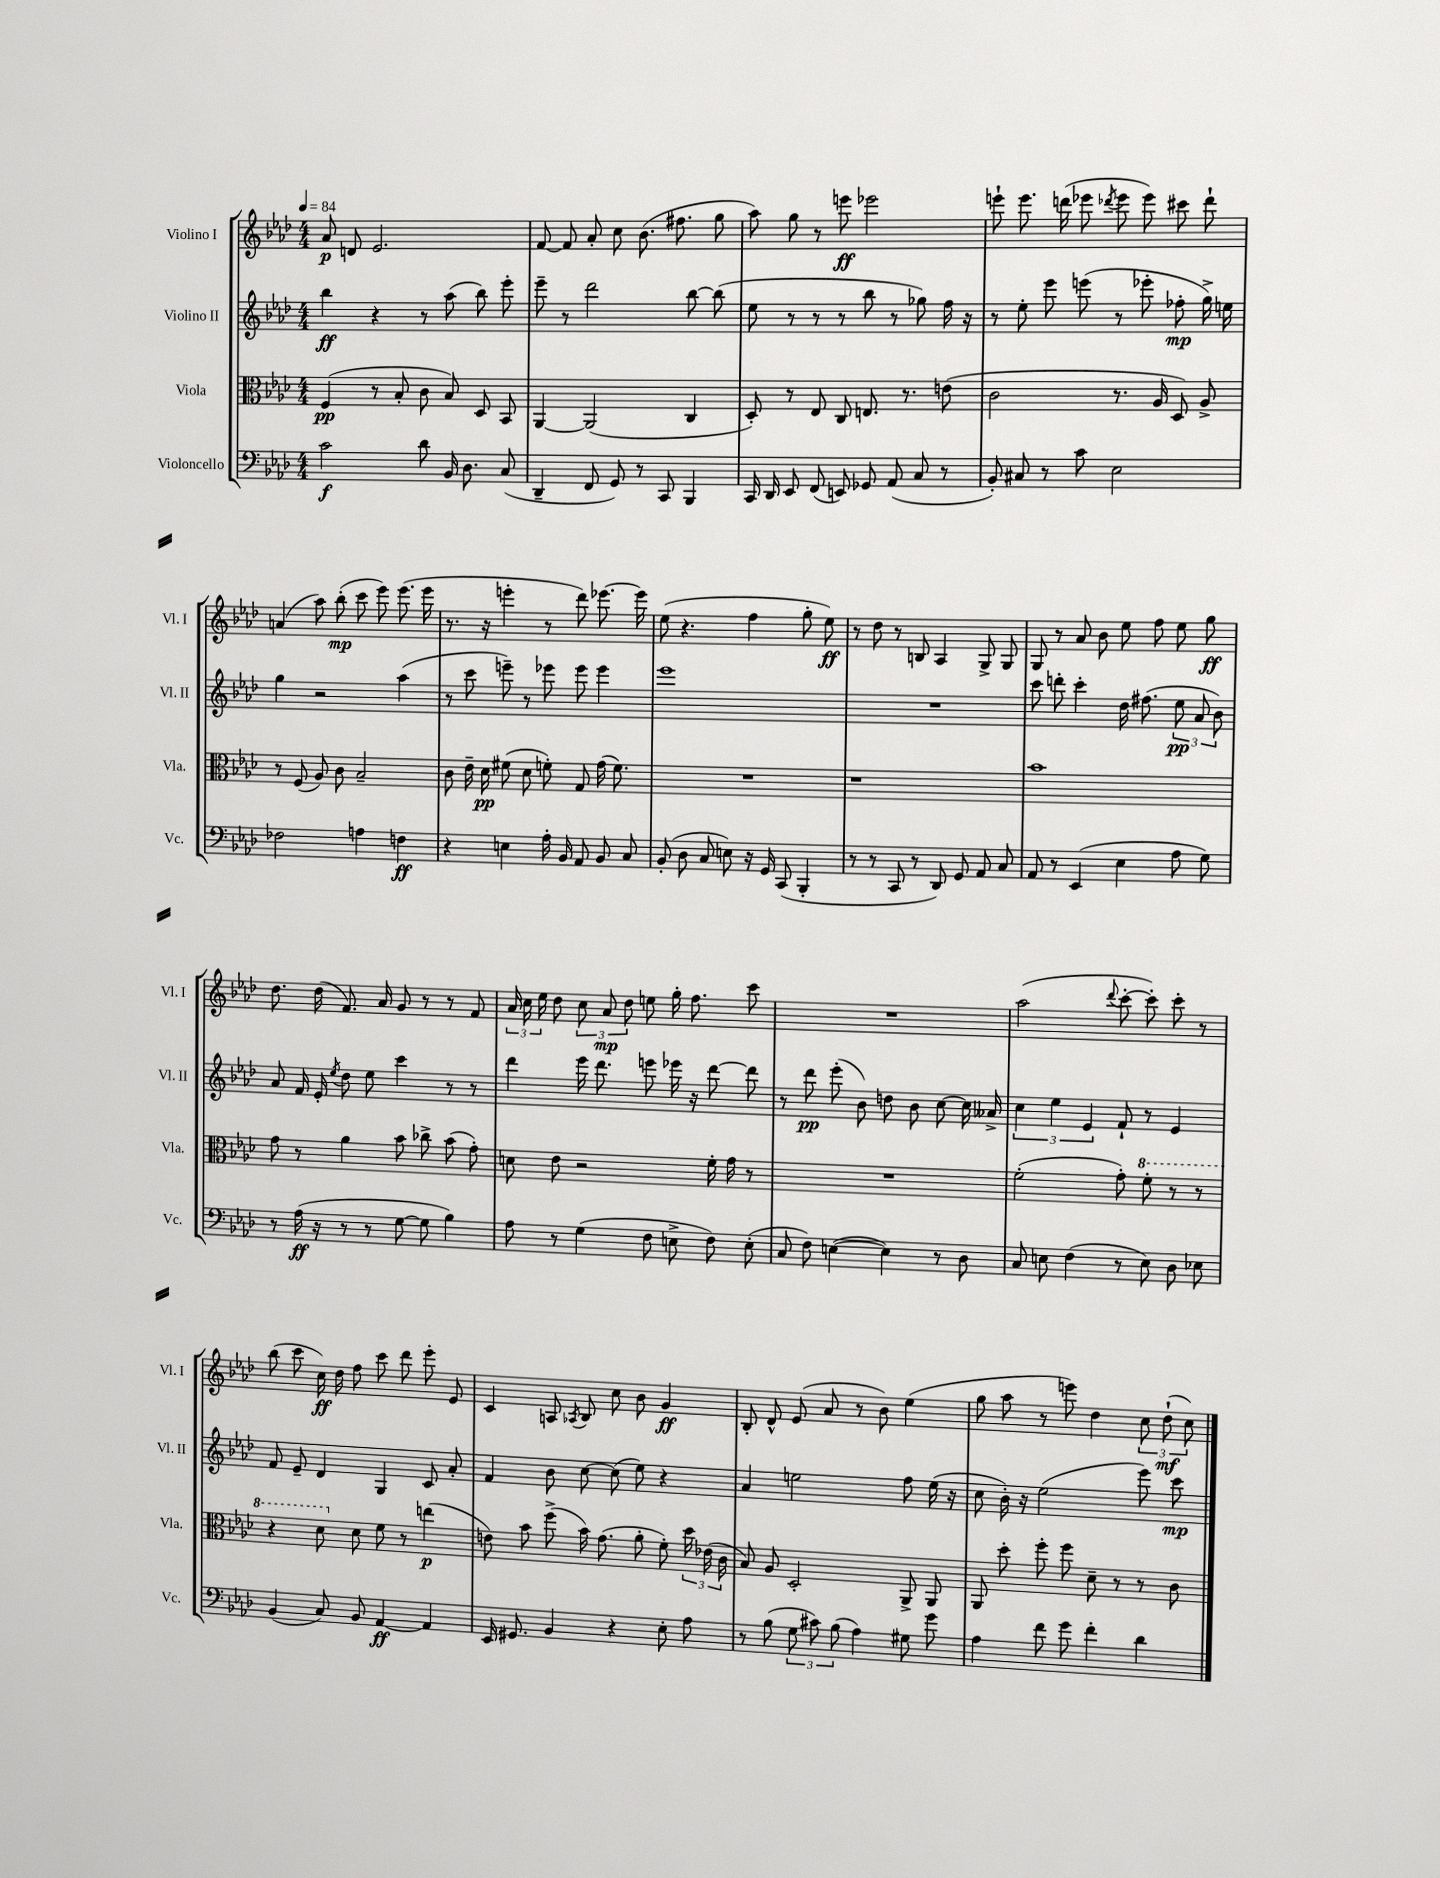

**kern	**kern	**kern	**kern
*staff4	*staff3	*staff2	*staff1
*clefF4	*clefC3	*clefG2	*clefG2
*k[b-e-a-d-]	*k[b-e-a-d-]	*k[b-e-a-d-]	*k[b-e-a-d-]
*M4/4	*M4/4	*M4/4	*M4/4
*MM84	*MM84	*MM84	*MM84
2c	(4F	4bb-	8a-
.	.	.	8d
.	8r	4r	2.e-
.	8B-'	.	.
8d-	8c	8r	.
16BB-	8B-)	(8aa-	.
8.D-	.	.	.
.	8D-	8bb-)	.
(8C	8BB-	8eee-'	.
=	=	=	=
4DD-~	[4AA-	8eee-~	[8f
.	.	8r	8f]
8FF	(2AA-]	2ddd-	8a-'
8GG)	.	.	8cc
8r	.	.	(8.b-
8CC	.	.	.
.	.	.	8.ff#
4BBB-	4C	[8bb-	.
.	.	(8bb-]	8gg
=	=	=	=
16CC	8D-')	8ee-	8aa-)
16DD-	.	.	.
8EE-	8r	8r	8gg
(8FF	8E-	8r	8r
8EE)	8C	8r	8eee
8GG-	8.E	8bb-	2eee-
(8AA-	.	8r	.
.	8.r	.	.
8C	.	8gg-)	.
8r	(8e	16ff	.
.	.	16r	.
=	=	=	=
8BB-')	2c	8r	8eee`
8C#	.	8ee-'	8.eee
8r	.	8eee-	.
.	.	.	(16ddd
8c	.	(8eee	8eee-
.	.	.	8qddd-
2E-	8.r	8r	8eee-
.	.	8eee-'	8eee-)
.	16A-	.	.
.	8D-)	8ff-'	8ccc#
.	8A-^	16gg^)	8ddd-`
.	.	16ee	.
=	=	=	=
2F-	8r	4gg	(4a
.	(8F	.	.
.	8A-)	2r	8aa-)
.	8c	.	(8bb-'
4A	2B-~	.	8ccc
.	.	.	8eee-)
4F	.	(4aa-	(8.eee-
.	.	.	16eee-
=	=	=	=
4r	8c	8r	8.r
.	16e-~	8ccc	.
.	16d-	.	16r
4E	(8f#	8eee~)	4eee'
.	8d-	8r	.
16A-'	8f')	8eee-	8r
16BB-	.	.	.
8AA-	8G	8eee-	8ddd-)
8BB-	(16g	4eee-	[8.eee-
.	8.f)	.	.
8C	.	.	.
.	.	.	16eee-]
=	=	=	=
(8BB-'	1r	1eee-	(8ee-
8D-	.	.	4.r
8C	.	.	.
8E)	.	.	.
16r	.	.	4ff
16GG	.	.	.
(8CC	.	.	.
4BBB-'	.	.	8gg'
.	.	.	8ee-)
=	=	=	=
8r	1r	1r	8r
8r	.	.	8dd-
8CC	.	.	8r
8r	.	.	8B
8DD-)	.	.	4A-
8GG	.	.	.
8AA-	.	.	8G^
8C	.	.	8G
=	=	=	=
8AA-	1b-	8ccc	8G
8r	.	8ddd'	8r
(4EE-	.	4ccc'	8a-
.	.	.	8b-
4E-	.	16dd-	8ee-
.	.	(8.ff#	.
.	.	.	8ff
8A-	.	12ee-	8ee-
.	.	12a-	.
8G)	.	.	8gg
.	.	12b-)	.
=	=	=	=
8r	8g	8a-	8.dd-
(16A-	8r	16f	.
16r	.	16e-'	(16dd-
.	.	8qee-	.
8r	4a-	8dd-	8.f)
8r	.	8ee-	.
.	.	.	16a-
[8G	8b-	4ccc	8g
8G]	8cc-^	.	8r
4B-)	(8b-	8r	8r
.	8g')	8r	8f
=	=	=	=
8A-	8d	4ddd-	24a-
.	.	.	24cc
.	.	.	24ee-
8r	8e-	.	8dd-
(4G	2r	16eee-	12cc
.	.	8.ddd-	.
.	.	.	12a-
.	.	.	12dd-
8F	.	8eee	8ee
8E^	.	16eee-	16gg'
.	.	16r	8.ff
8F)	16f'	[8ddd-	.
.	16g	.	.
(8E'	8r	8ddd-]	8ccc
=	=	=	=
8C	1r	8r	1r
8F)	.	8ddd-	.
([4E	.	(8eee-'	.
.	.	8b-)	.
4E])	.	8dd	.
.	.	8b-	.
8r	.	[8cc	.
8D-	.	16cc]	.
.	.	16a--^	.
=	=	=	=
8C	(2f'	6cc	(2aa-
8E	.	.	.
.	.	6ee-	.
(4F	.	.	.
.	.	6e-	.
.	.	.	8qqddd-
8r	8g')	8f`	[8ccc'
8E)	8ff'	8r	8ccc'])
8D-	8r	4e-	8ccc'
8E-	8r	.	8r
=	=	=	=
(4BB-	4r	8f	(8bb-
.	.	8e-~	8ccc
8C)	8dd-	4d-	16cc)
.	.	.	16dd-
8BB-	8d-	.	8ff
[4AA-	8f	4G	8ccc
.	8r	.	8ddd-
4AA-]	(4ee	8c	8eee-'
.	.	8a-'	8e-
=	=	=	=
16EE-	8e)	4f	4c
8.GG#	.	.	.
.	8b-	.	.
4BB-	(8ff^	8b-	8A
.	.	.	8qA-
.	16b-)	[8cc	8B-
.	(8.g	.	.
4r	.	(8cc]	8cc
.	8a-'	8ee-)	8b-
8E-'	8f')	4r	4g
8A-	24dd-	.	.
.	(24e-	.	.
.	24c	.	.
=	=	=	=
8r	8B-)	4a-	8B-'
(8B-	8A-	.	8d-^^
12G	2D-'	2ee	(8e-
12c#)	.	.	.
.	.	.	8a-
(12B-	.	.	.
4A-)	.	.	8r
.	.	.	8b-)
8G#	8AA-^	8ff	(4ee-
8g	8AA-	(16ee	.
.	.	16r	.
=	=	=	=
4A-	8AA-	8cc	8gg
.	8dd-'	16b-')	8aa-
.	.	16r	.
8f	8ff'	(2ee-	8r
8g	8ff	.	8eee)
4f'	8d-~	.	4dd-
.	8r	.	.
4d-	8r	8eee-)	12cc
.	.	.	(12dd-`
.	8c	8ccc	.
.	.	.	12cc)
==	==	==	==
*-	*-	*-	*-
